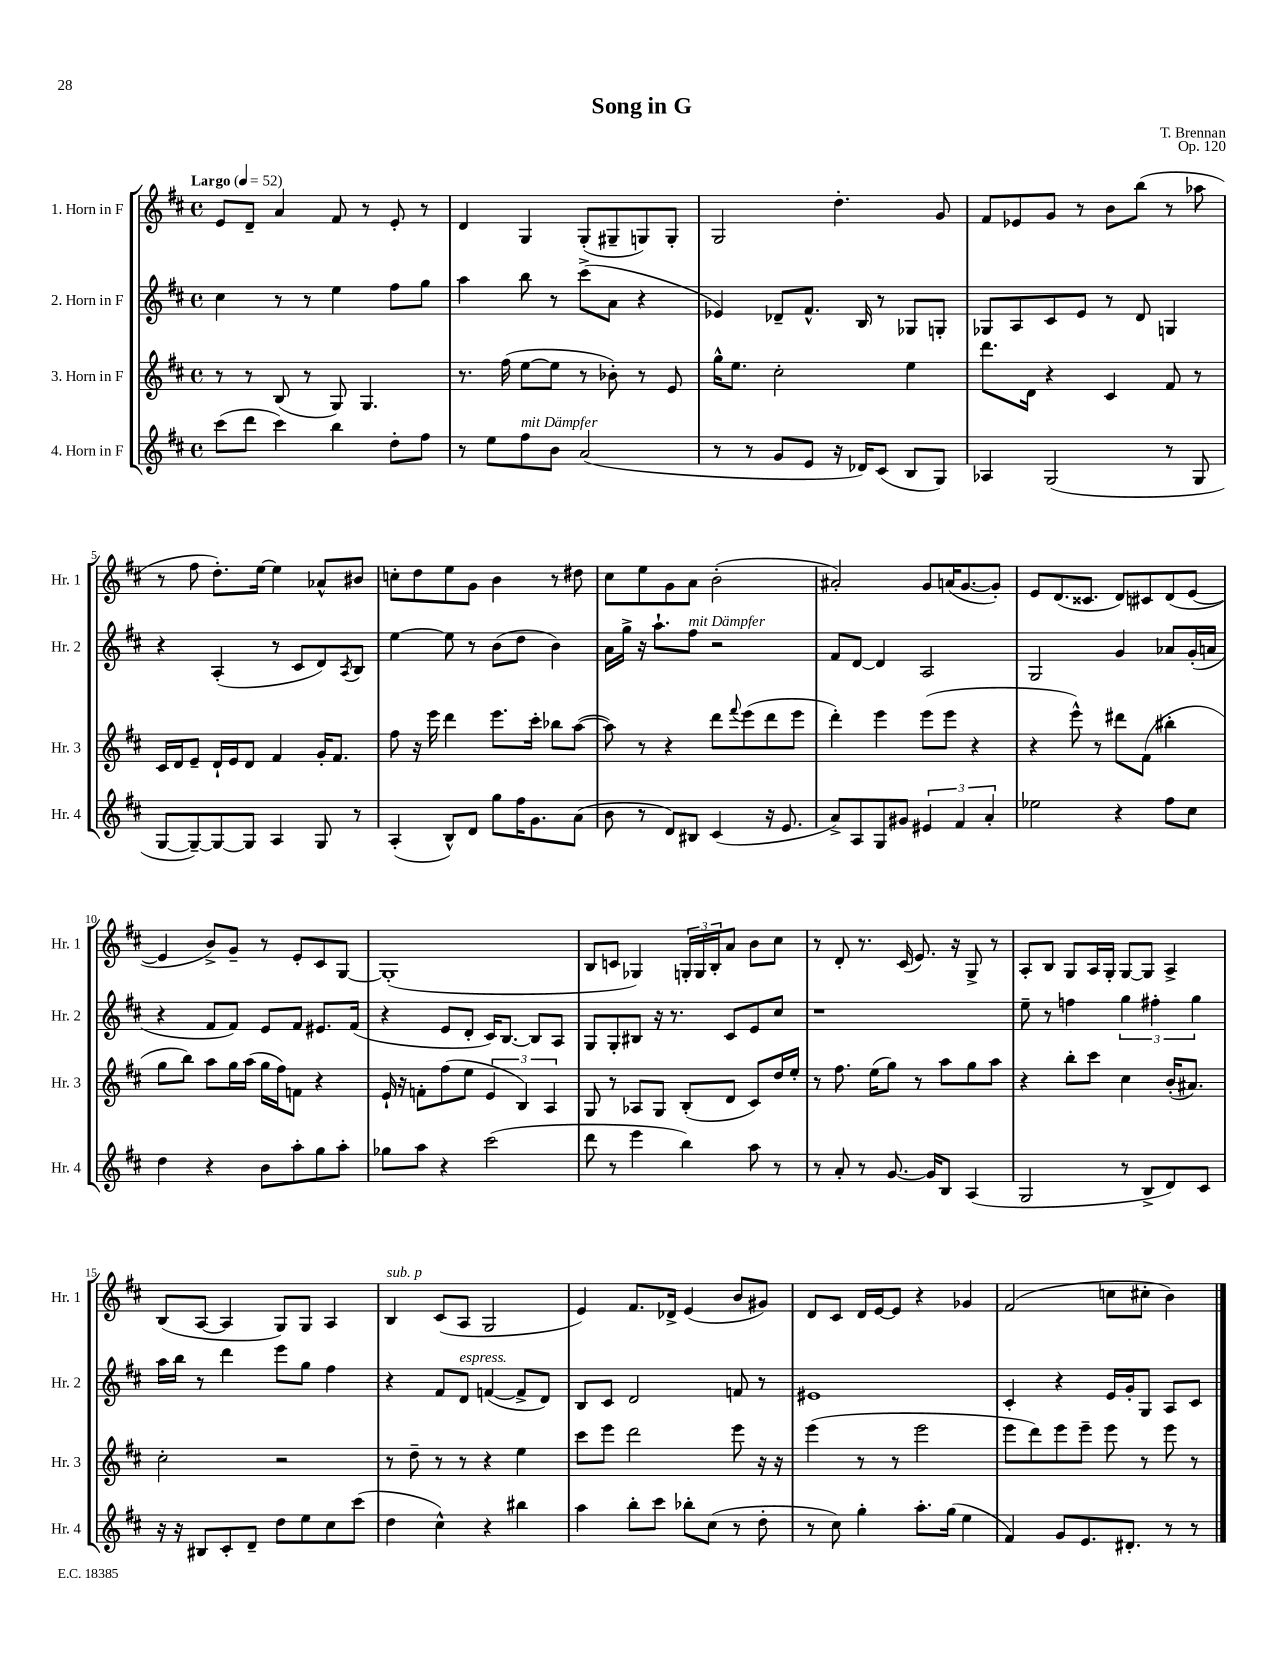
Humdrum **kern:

**kern	**kern	**kern	**kern
*part4	*part3	*part2	*part1
*staff4	*staff3	*staff2	*staff1
*I"4. Horn in F	*I"3. Horn in F	*I"2. Horn in F	*I"1. Horn in F
*I'Hr. 4	*I'Hr. 3	*I'Hr. 2	*I'Hr. 1
*clefG2	*clefG2	*clefG2	*clefG2
*k[f#c#]	*k[f#c#]	*k[f#c#]	*k[f#c#]
*M4/4	*M4/4	*M4/4	*M4/4
*met(c)	*met(c)	*met(c)	*met(c)
*MM52	*MM52	*MM52	*MM52
=1	=1	=1	=1
!	!	!	!LO:TX:a:B:t=Largo
(8ccc#\L	8r	4cc#\	8e/L
8ddd\J	8r	.	8d~/J
4ccc#\)	(8B/	8r	4a/
.	8r	8r	.
4bb\	8G/)	4ee\	8f#/
.	4.G/	.	8r
8dd'\L	.	8ff#\L	8e'/
8ff#\J	.	8gg\J	8r
=2	=2	=2	=2
8r	8.r	4aa\	4d/
8ee\L	.	.	.
.	(16ff#\	.	.
!LO:TX:a:i:t=mit Dämpfer	!	!	!
8ff#\	[8ee\L	8bb\	4G/
8b\J	8ee\J]	8r	.
(2a/	8r	(8ccc#^\L	(8G'/L
.	8b-X'\)	8a\J	8G#X~/
.	8r	4r	8Gn/)
.	8e/	.	8G'/J
=3	=3	=3	=3
8r	16gg^^\KL	4e-X/)	2G/
.	8.ee\J	.	.
8r	.	.	.
8g/L	2cc#'\	8d-X~/L	.
8e/J	.	8.f#^^/J	.
16r	.	.	4.dd'\
16d-X/KL)	.	16B/	.
(8c#/J	.	8r	.
8B/L	4ee\	8G-X/L	.
8G/J)	.	8Gn'/J	8g/
=4	=4	=4	=4
4A-X/	8.ddd\L	8G-X/L	8f#/L
.	.	8A/	8e-X/
.	16d\Jk	.	.
(2G/	4r	8c#/	8g/J
.	.	8e/J	8r
.	4c#/	8r	8b\L
.	.	8d/	(8bb\J
8r	8f#/	4Gn/	8r
8G/	8r	.	8aa-X\
!!LO:LB:g=z
=5	=5	=5	=5
[8G/L	16c#/LL	4r	8r
.	16d/J	.	.
8G~/_)	8e~/J	.	8ff#\
8G/_	16d`/LL	(4A'/	8.dd'\L)
.	16e/J	.	.
8G/J]	8d/J	.	.
.	.	.	[16ee\Jk
4A/	4f#/	8r	4ee\]
.	.	8c#/L	.
8G/	16g'/KL	8d/)	8a-X^^/L
.	8.f#/J	.	.
.	.	8qA/	.
8r	.	8B/J	8b#X/J
=6	=6	=6	=6
(4A'/	8ff#\	[4ee\	8ccn'\L
.	16r	.	8dd\
.	16eee\	.	.
8B^^/L)	4ddd\	8ee\]	8ee\
8d/J	.	8r	8g\J
8gg\L	8.eee\L	(8b\L	4b\
16ff#\K	.	8dd\J	.
8.g\	16ccc#'\Jk	.	.
.	8bb-X\L	4b\)	8r
(8a\J	([8aa\J	.	8dd#X\
=7	=7	=7	=7
8b\	8aa\])	16a\LL	8cc#\L
.	.	16gg^\JJ	.
8r	8r	16r	8ee\
.	.	8.aa`\L	.
8d/L)	4r	.	8g\
!	!	!LO:TX:a:i:t=mit Dämpfer	!
8B#X/J	.	8ff#\J	8a\J
(4c#/	8ddd\L	2r	(2b'\
.	8qqfff#/	.	.
.	(8eee\	.	.
16r	8ddd\	.	.
8.e/	.	.	.
.	8eee\J	.	.
=8	=8	=8	=8
8a^/L)	4ddd'\)	8f#/L	2a#X'/)
8A/	.	[8d/J	.
8G/	4eee\	4d/]	.
8g#X/J	.	.	.
6e#X/	(8eee\L	2A/	8g/L
.	8eee\J	.	(16an/K
6f#/	.	.	.
.	.	.	[8.g/
.	4r	.	.
6a'/	.	.	.
.	.	.	8g'/J])
=9	=9	=9	=9
2ee-X\	4r	2G/	8e/L
.	.	.	(8.d/
.	8eee^^\)	.	.
.	.	.	8.c##X/J
.	8r	.	.
4r	8ddd#X\L	4g/	8d/L)
.	(8f#\J	.	8c#X/
8ff#\L	4bb#X'\	8a-X/L	(8d/
8cc#\J	.	(16g'/L	[8e/J
.	.	16an/JJ	.
!!LO:LB:g=z
=10	=10	=10	=10
4dd\	8gg\L	4r	4e/]
.	8bb\J)	.	.
4r	8aa\L	8f#/L	8b^/L)
.	16gg\L	8f#/J)	8g~/J
.	(16aa\JJ	.	.
8b\L	16gg\LL	8e/L	8r
.	16ff#\J)	.	.
8aa'\	8fn\J	8f#/J	8e'/L
8gg\	4r	8.e#X/L	8c#/
8aa'\J	.	.	[8G/J
.	.	(16f#/Jk	.
=11	=11	=11	=11
8gg-X\L	16e`/	4r	(1G']
.	16r	.	.
8aa\J	8fn'\L	.	.
4r	(8ff#\	8e/L	.
.	8ee\J	8d'/J	.
(2ccc#\	6e/	16c#/KL)	.
.	.	[8.B/J	.
.	6B/)	.	.
.	.	8B/L]	.
.	6A/	.	.
.	.	8A/J	.
=12	=12	=12	=12
8ddd\	8G/	8G/L	8B/L
8r	8r	8G'/	8cn/J
4eee\	8A-X/L	8B#X/J	4G-X/)
.	8G/J	16r	.
.	.	8.r	.
4bb\)	(8B'/L	.	24Gn'/LL
.	.	.	24G/
.	.	.	24B'/J
.	8d/J	8c#/L	8a/J
8aa\	8c#/L)	8e/	8b\L
8r	16dd/L	8cc#/J	8cc#\J
.	16ee'/JJ	.	.
=13	=13	=13	=13
8r	8r	1r	8r
8a'/	8.ff#\	.	8d'/
8r	.	.	8.r
.	(16ee\KL	.	.
[8.g/	8gg\J)	.	.
.	.	.	(16c#/
.	8r	.	8.e/)
16g/KL]	.	.	.
8B/J	8aa\L	.	.
.	.	.	16r
(4A/	8gg\	.	8G^/
.	8aa\J	.	8r
=14	=14	=14	=14
2G/	4r	8ee~\	8A'/L
.	.	8r	8B/J
.	8bb'\L	4ffn\	8G/L
.	8ccc#\J	.	16A/L
.	.	.	16G'/JJ
8r	4cc#\	6gg\	[8G/L
8B^/L	.	.	8G/J]
.	.	6ff#X'\	.
8d/)	(16b'/KL	.	4A^/
.	8.a#X/J)	.	.
.	.	6gg\	.
8c#/J	.	.	.
!!LO:LB:g=z
=15	=15	=15	=15
16r	2cc#'\	16aa\LL	(8B/L
16r	.	16bb\JJ	.
8B#X/L	.	8r	[8A/J
8c#'/	.	4ddd\	4A/]
8d~/J	.	.	.
8dd\L	2r	8eee\L	8G/L)
8ee\	.	8gg\J	8G/J
8cc#\	.	4ff#\	4A/
(8ccc#\J	.	.	.
=16	=16	=16	=16
!	!	!	!LO:TX:a:i:t=sub. p
4dd\	8r	4r	4B/
.	8dd~\	.	.
4cc#^^\)	8r	8f#/L	(8c#/L
!	!	!LO:TX:a:i:t=espress.	!
.	8r	8d/J	8A/J
4r	4r	([4fn/	2G/
4bb#X\	4ee\	8f^/L]	.
.	.	8d/J)	.
=17	=17	=17	=17
4aa\	8ccc#\L	8B/L	4e/)
.	8eee\J	8c#/J	.
8bb'\L	2ddd\	2d/	8.f#/L
8ccc#\J	.	.	.
.	.	.	16d-X^/Jk
8bb-X'\L	.	.	(4e/
(8cc#\J	.	.	.
8r	8eee\	8fn/	8b/L
8dd'\	16r	8r	8g#X/J)
.	16r	.	.
=18	=18	=18	=18
8r	(4eee\	1e#X	8d/L
8cc#\)	.	.	8c#/J
4gg'\	8r	.	16d/LL
.	.	.	[16e/J
.	8r	.	8e/J]
8.aa'\L	2eee\	.	4r
(16gg\Jk	.	.	.
4ee\	.	.	4g-X/
=19	=19	=19	=19
4f#/)	8eee\L	4c#'/	(2f#/
.	8ddd\)	.	.
8g/L	8eee\	4r	.
8.e/	8eee~\J	.	.
.	8eee\	16e/LL	8ccn\L
8.d#X'/J	.	16g'/J	.
.	8r	8G/J	8cc#X'\J
8r	8eee\	8A/L	4b\)
8r	8r	8c#/J	.
==	==	==	==
*-	*-	*-	*-
